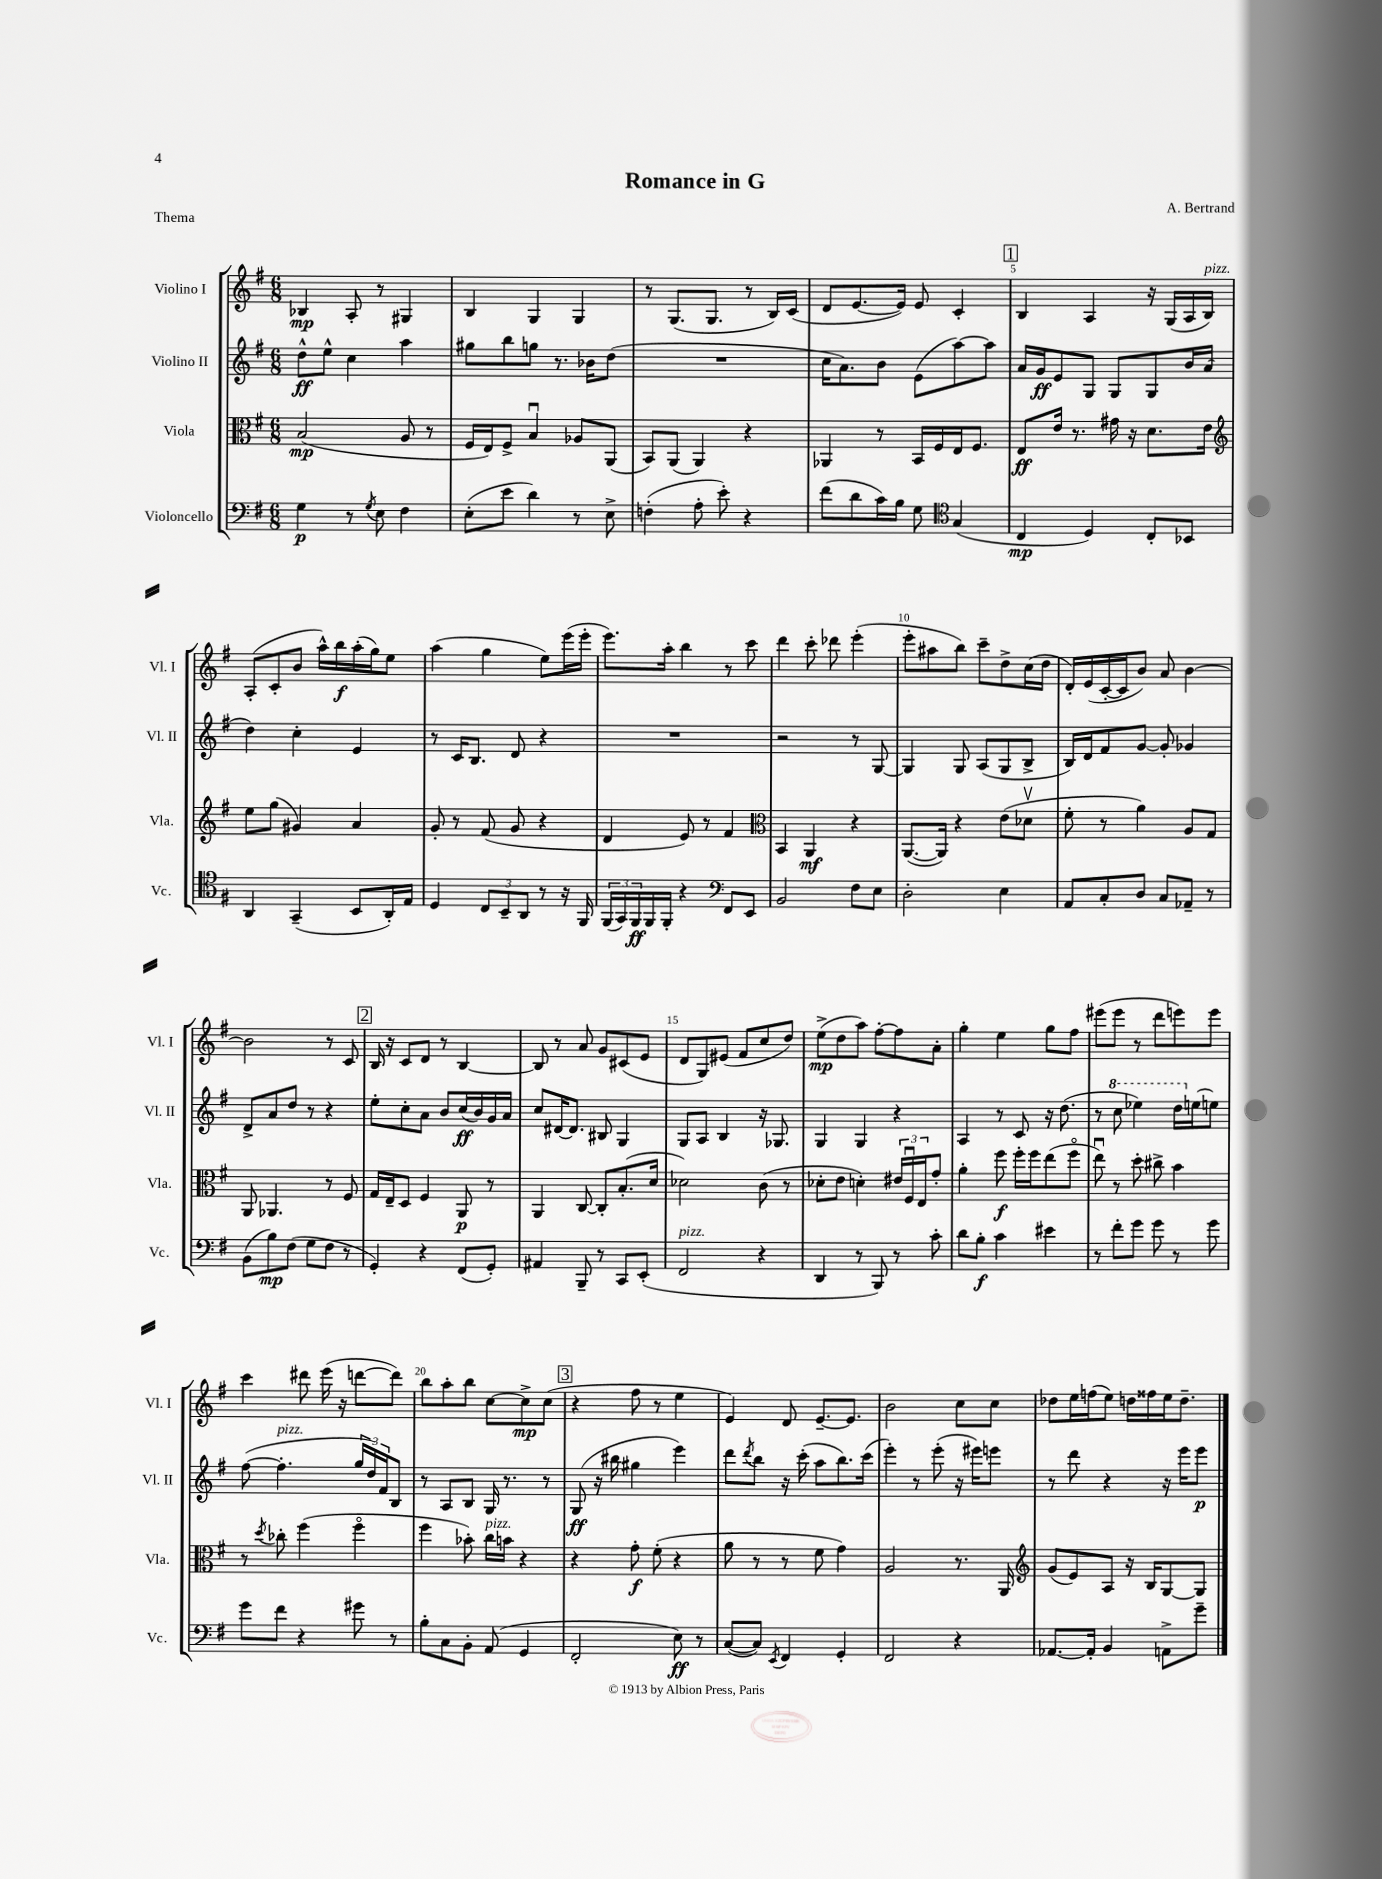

**kern	**dynam	**kern	**dynam	**kern	**dynam	**kern	**dynam
*part4	*part4	*part3	*part3	*part2	*part2	*part1	*part1
*staff4	*staff4	*staff3	*staff3	*staff2	*staff2	*staff1	*staff1
*I"Violoncello	*	*I"Viola	*	*I"Violino II	*	*I"Violino I	*
*I'Vc.	*	*I'Vla.	*	*I'Vl. II	*	*I'Vl. I	*
*clefF4	*	*clefC3	*	*clefG2	*	*clefG2	*
*k[f#]	*	*k[f#]	*	*k[f#]	*	*k[f#]	*
*M6/8	*	*M6/8	*	*M6/8	*	*M6/8	*
=1	=1	=1	=1	=1	=1	=1	=1
4G\	p	(2B/	mp	8dd^^\L	ff	4B-X/	mp
.	.	.	.	8ee^^\J	.	.	.
8r	.	.	.	4cc\	.	8A'/	.
8qG/	.	.	.	.	.	.	.
8E\	.	.	.	.	.	8r	.
4F#\	.	8A/	.	4aa\	.	4G#X/	.
.	.	8r	.	.	.	.	.
=2	=2	=2	=2	=2	=2	=2	=2
(8E'\L	.	16F#/LL	.	8gg#X\L	.	4B/	.
.	.	16E/J)	.	.	.	.	.
8e\J	.	8F#^/J	.	8bb\	.	.	.
4d\)	.	4Bu/	.	8ggn\J	.	4G/	.
.	.	.	.	8.r	.	.	.
8r	.	8A-X/L	.	.	.	4G/	.
.	.	.	.	16b-X\KL	.	.	.
8E^\	.	(8AA/J	.	(8dd\J	.	.	.
=3	=3	=3	=3	=3	=3	=3	=3
(4Fn'\	.	8BB/L)	.	2.r	.	8r	.
.	.	(8AA/J	.	.	.	(8.G/L	.
8A'\	.	4AA/)	.	.	.	.	.
.	.	.	.	.	.	8.G/J	.
8e'\)	.	.	.	.	.	.	.
4r	.	4r	.	.	.	8r	.
.	.	.	.	.	.	16B/LL)	.
.	.	.	.	.	.	(16c/JJ	.
=4	=4	=4	=4	=4	=4	=4	=4
(8f#\L	.	4AA-X/	.	16cc\KL	.	8d/L	.
.	.	.	.	8.a\)	.	.	.
8d\	.	.	.	.	.	[8.e/	.
16c\L)	.	8r	.	8b\J	.	.	.
16B\JJ	.	.	.	.	.	16e/Jk])	.
8G\	.	16BB/LL	.	(8e\L	.	8e/	.
.	.	16F#/	.	.	.	.	.
*clefC4	*	*	*	*	*	*	*
(4G/	.	16E/J	.	[8aa\)	.	4c'/	.
.	.	8.F#/J	.	.	.	.	.
.	.	.	.	8aa\J]	.	.	.
!!LO:REH:place=s1:t=1
=5	=5	=5	=5	=5	=5	=5	=5
4C/	mp	8E/L	ff	16a/LL	.	4B/	.
.	.	.	.	16g/J	ff	.	.
.	.	16e/Jk	.	8e/	.	.	.
.	.	8.r	.	.	.	.	.
4D/)	.	.	.	8G/J	.	4A/	.
.	.	16g#X\	.	8G/L	.	.	.
.	.	16r	.	.	.	.	.
8C'/L	.	8.d\L	.	8G/	.	16r	.
.	.	.	.	.	.	(16G/LL	.
8BB-X/J	.	.	.	16b/L	.	16A/	.
!	!	!	!	!	!	!LO:TX:a:i:t=pizz.	!
.	.	16e\Jk	.	(16a/JJ	.	16B/JJ)	.
!!LO:LB:g=z
=6	=6	=6	=6	=6	=6	=6	=6
*	*	*clefG2	*	*	*	*	*
4AA/	.	8ee\L	.	4dd\)	.	(8A'/L	.
.	.	(8gg\J	.	.	.	8c'/	.
(4GG~/	.	4g#X/)	.	4cc'\	.	8b/J	.
.	.	.	.	.	.	16aa^^\LL)	.
.	.	.	.	.	.	16bb\	f
8BB/L	.	4a/	.	4e/	.	(16aa'\	.
.	.	.	.	.	.	16gg\J)	.
16AA'/L)	.	.	.	.	.	8ee\J	.
16E/JJ	.	.	.	.	.	.	.
=7	=7	=7	=7	=7	=7	=7	=7
4D/	.	8g'/	.	8r	.	(4aa\	.
.	.	8r	.	16c/KL	.	.	.
.	.	.	.	8.B/J	.	.	.
12C/L	.	(8f#/	.	.	.	4gg\	.
12BB~/	.	.	.	.	.	.	.
.	.	8g/	.	8d/	.	.	.
12AA/J	.	.	.	.	.	.	.
8r	.	4r	.	4r	.	8ee\L)	.
16r	.	.	.	.	.	(16eee\L	.
16FF#/	.	.	.	.	.	16eee'\JJ	.
=8	=8	=8	=8	=8	=8	=8	=8
(24FF#/LL	.	4d/	.	2.r	.	8.eee\L)	.
24GG/)	.	.	.	.	.	.	.
24FF#/	ff	.	.	.	.	.	.
16FF#/	.	.	.	.	.	.	.
16FF#'/JJ	.	.	.	.	.	16aa'\Jk	.
4r	.	8e/)	.	.	.	4bb\	.
.	.	8r	.	.	.	.	.
*clefF4	*	*	*	*	*	*	*
8FF#/L	.	4f#/	.	.	.	8r	.
8EE/J	.	.	.	.	.	8ccc\	.
=9	=9	=9	=9	=9	=9	=9	=9
*	*	*clefC3	*	*	*	*	*
2BB/	.	4BB/	.	2r	.	4ddd\	.
.	.	4AA/	mf	.	.	8ccc'\	.
.	.	.	.	.	.	8ddd-X\	.
8F#\L	.	4r	.	8r	.	(4eee'\	.
8E\J	.	.	.	[8G/	.	.	.
=10	=10	=10	=10	=10	=10	=10	=10
2D'\	.	([8.AA/L	.	4G/]	.	8eee'\L	.
.	.	.	.	.	.	8aa#X\	.
.	.	16AA/Jk])	.	.	.	.	.
.	.	4r	.	8G/	.	8bb\J)	.
.	.	.	.	(8A/L	.	8ccc~\L	.
4E\	.	(8e\L	.	8G/	.	8dd^\	.
.	.	8d-Xv\J	.	8B^/J	.	(16cc\L	.
.	.	.	.	.	.	16dd\JJ	.
=11	=11	=11	=11	=11	=11	=11	=11
8AA/L	.	8f#'\	.	16B/LL)	.	16d'/LL)	.
.	.	.	.	16d/J	.	(16e/	.
8C'/	.	8r	.	8f#/	.	[16c'/	.
.	.	.	.	.	.	16c/J]	.
8D/J	.	4a\)	.	[8g/J	.	8b/J)	.
8C/L	.	.	.	8g'/]	.	8a/	.
8AA-X~/J	.	8A/L	.	4g-X/	.	[4b\	.
8r	.	8G/J	.	.	.	.	.
!!LO:LB:g=z
=12	=12	=12	=12	=12	=12	=12	=12
(8BB\L	.	8AA/	.	8d^/L	.	2b\]	.
8B\)	mp	4.AA-X/	.	8a/	.	.	.
(8F#\J	.	.	.	8dd/J	.	.	.
8G\L	.	.	.	8r	.	.	.
8F#\J	.	8r	.	4r	.	8r	.
8r	.	8F#/	.	.	.	8c/	.
!!LO:REH:place=s1:t=2
=13	=13	=13	=13	=13	=13	=13	=13
4GG'/)	.	16G/LL	.	8ee'\L	.	16B/	.
.	.	16E~/J	.	.	.	16r	.
.	.	8D/J	.	8cc'\	.	8c/L	.
4r	.	4F#/	.	8a\J	.	8d/J	.
.	.	.	.	8b/L	.	8r	.
(8FF#/L	.	8AA/	p	(16cc/L	ff	[4B/	.
.	.	.	.	16b/)	.	.	.
8GG'/J)	.	8r	.	16g/	.	.	.
.	.	.	.	16a/JJ	.	.	.
=14	=14	=14	=14	=14	=14	=14	=14
4AA#X/	.	4AA/	.	8cc/L	.	8B/]	.
.	.	.	.	[16d#X/K	.	8r	.
.	.	.	.	8.d#/J]	.	.	.
8BBB~/	.	[8C/	.	.	.	8a/	.
8r	.	8C'/L]	.	8B#X/	.	8g/L	.
8CC/L	.	(8.B'/	.	4G/	.	(8c#X/	.
(8EE'/J	.	.	.	.	.	8e/J	.
.	.	16d/Jk	.	.	.	.	.
=15	=15	=15	=15	=15	=15	=15	=15
!LO:TX:a:i:t=pizz.	!	!	!	!	!	!	!
2FF#/	.	2d-X\)	.	8G/L	.	8d/L	.
.	.	.	.	8A/J	.	8G/)	.
.	.	.	.	4B/	.	(8e#X/J	.
.	.	.	.	.	.	8f#/L	.
4r	.	(8c\	.	16r	.	8cc/	.
.	.	.	.	8.G-X/	.	.	.
.	.	8r	.	.	.	8dd/J)	.
=16	=16	=16	=16	=16	=16	=16	=16
4DD/	.	8d-X'\L	.	4G/	.	(8ee^\L	mp
.	.	8e\J	.	.	.	8dd\	.
8r	.	4dn'\)	.	4G/	.	8aa\J)	.
8BBB/)	.	.	.	.	.	[8ff#'\L	.
8r	.	24e#X/LL	.	4r	.	8ff#\]	.
.	.	24F#u/	.	.	.	.	.
.	.	24E/J	.	.	.	.	.
8c'\	.	8g'/J	.	.	.	8a'\J	.
=17	=17	=17	=17	=17	=17	=17	=17
8d\L	.	4a'\	.	4A/	.	4gg'\	.
8B'\J	f	.	.	.	.	.	.
4c\	.	8ff#\	f	8r	.	4ee\	.
.	.	16ff#'\LL	.	8c/	.	.	.
.	.	16ff#\J	.	.	.	.	.
4e#X\	.	(8ee\	.	16r	.	8gg\L	.
.	.	.	.	(8.dd\	.	.	.
.	.	8ff#\J	.	.	.	8ff#\J	.
=18	=18	=18	=18	=18	=18	=18	=18
8r	.	8eeu\)	.	8r	.	(8eee#X\L	.
*	*	*	*	*8va	*	*	*
8f#'\L	.	8r	.	8ccc\	.	8eee#\J	.
8g\J	.	8dd'\	.	4eee-X\)	.	8r	.
8g\	.	8cc#X^\	.	.	.	8ddd\L	.
8r	.	4b\	.	16ddd\LL	.	8eeen\)	.
*	*	*	*	*X8va	*	*	*
.	.	.	.	[16een\J	.	.	.
8g\	.	.	.	8een\J]	.	8eee\J	.
!!LO:LB:g=z
=19	=19	=19	=19	=19	=19	=19	=19
8g\L	.	8r	.	([8ff#\	.	4ccc\	.
.	.	8qdd/	.	.	.	.	.
!	!	!	!	!LO:TX:a:i:t=pizz.	!	!	!
8f#\J	.	8cc-X'\	.	4.ff#'\]	.	.	.
4r	.	(4ff#\	.	.	.	8ddd#X\	.
.	.	.	.	.	.	(16eee\	.
.	.	.	.	.	.	16r	.
8g#X\	.	4ff#\	.	24gg/LL	.	[8dddn\L	.
.	.	.	.	24dd/)	.	.	.
.	.	.	.	24f#/J	.	.	.
8r	.	.	.	8B/J	.	8ddd\J])	.
=20	=20	=20	=20	=20	=20	=20	=20
8B'\L	.	4ff#\	.	8r	.	8bb\L	.
8C\	.	.	.	8A/L	.	8aa'\	.
8BB'\J	.	8b-X'\)	.	8B/J	.	8bb\J	.
!	!	!LO:TX:a:i:t=pizz.	!	!	!	!	!
(8AA/	.	16cc\LL	.	16G/	.	[8cc\L	.
.	.	16bn\JJ	.	8.r	.	.	.
4GG/	.	4r	.	.	.	8cc^\]	mp
.	.	.	.	8r	.	(8cc\J	.
!!LO:REH:place=s1:t=3
=21	=21	=21	=21	=21	=21	=21	=21
2FF#'/	.	4r	.	(8G/	ff	4r	.
.	.	.	.	16r	.	.	.
.	.	.	.	16bb#X\	.	.	.
.	.	8g'\	f	4gg#X\	.	8ff#\	.
.	.	(8f#'\	.	.	.	8r	.
8E\)	ff	4r	.	4eee\)	.	4ee\	.
8r	.	.	.	.	.	.	.
=22	=22	=22	=22	=22	=22	=22	=22
([8C/L	.	8a\	.	8ddd\L	.	4e/)	.
.	.	.	.	8qddd/	.	.	.
8C/J])	.	8r	.	8bb\J	.	.	.
8qEE/	.	.	.	.	.	.	.
4FF#/	.	8r	.	16r	.	8d/	.
.	.	.	.	(16ccc'\	.	.	.
.	.	8f#\	.	8aa\L	.	[8.e~/L	.
4GG'/	.	4g\)	.	8.bb\)	.	.	.
.	.	.	.	.	.	8.e/J]	.
.	.	.	.	(16ccc\Jk	.	.	.
=23	=23	=23	=23	=23	=23	=23	=23
2FF#/	.	2A/	.	4eee'\)	.	2b\	.
.	.	.	.	8r	.	.	.
.	.	.	.	(8eee'\	.	.	.
4r	.	8.r	.	16r	.	8cc\L	.
.	.	.	.	16eee#X\KL)	.	.	.
.	.	.	.	8eeen\J	.	8cc\J	.
.	.	16AA/	.	.	.	.	.
=24	=24	=24	=24	=24	=24	=24	=24
*	*	*clefG2	*	*	*	*	*
[8.AA-X/L	.	(8g/L	.	8r	.	8dd-X\L	.
.	.	8e/)	.	8ddd\	.	16ee\L	.
16AA-'/Jk]	.	.	.	.	.	(16ffn\J	.
4BB/	.	8A/J	.	4r	.	8ee\J)	.
.	.	16r	.	.	.	16ddn\LL	.
.	.	16B/KL	.	.	.	16ff##X\	.
8AAn^\L	.	[8G/	.	16r	.	16ee\J	.
.	.	.	.	16eee\KL	.	8.dd~\J	.
8g~\J	.	8G/J]	.	8eee\J	p	.	.
==	==	==	==	==	==	==	==
*-	*-	*-	*-	*-	*-	*-	*-
